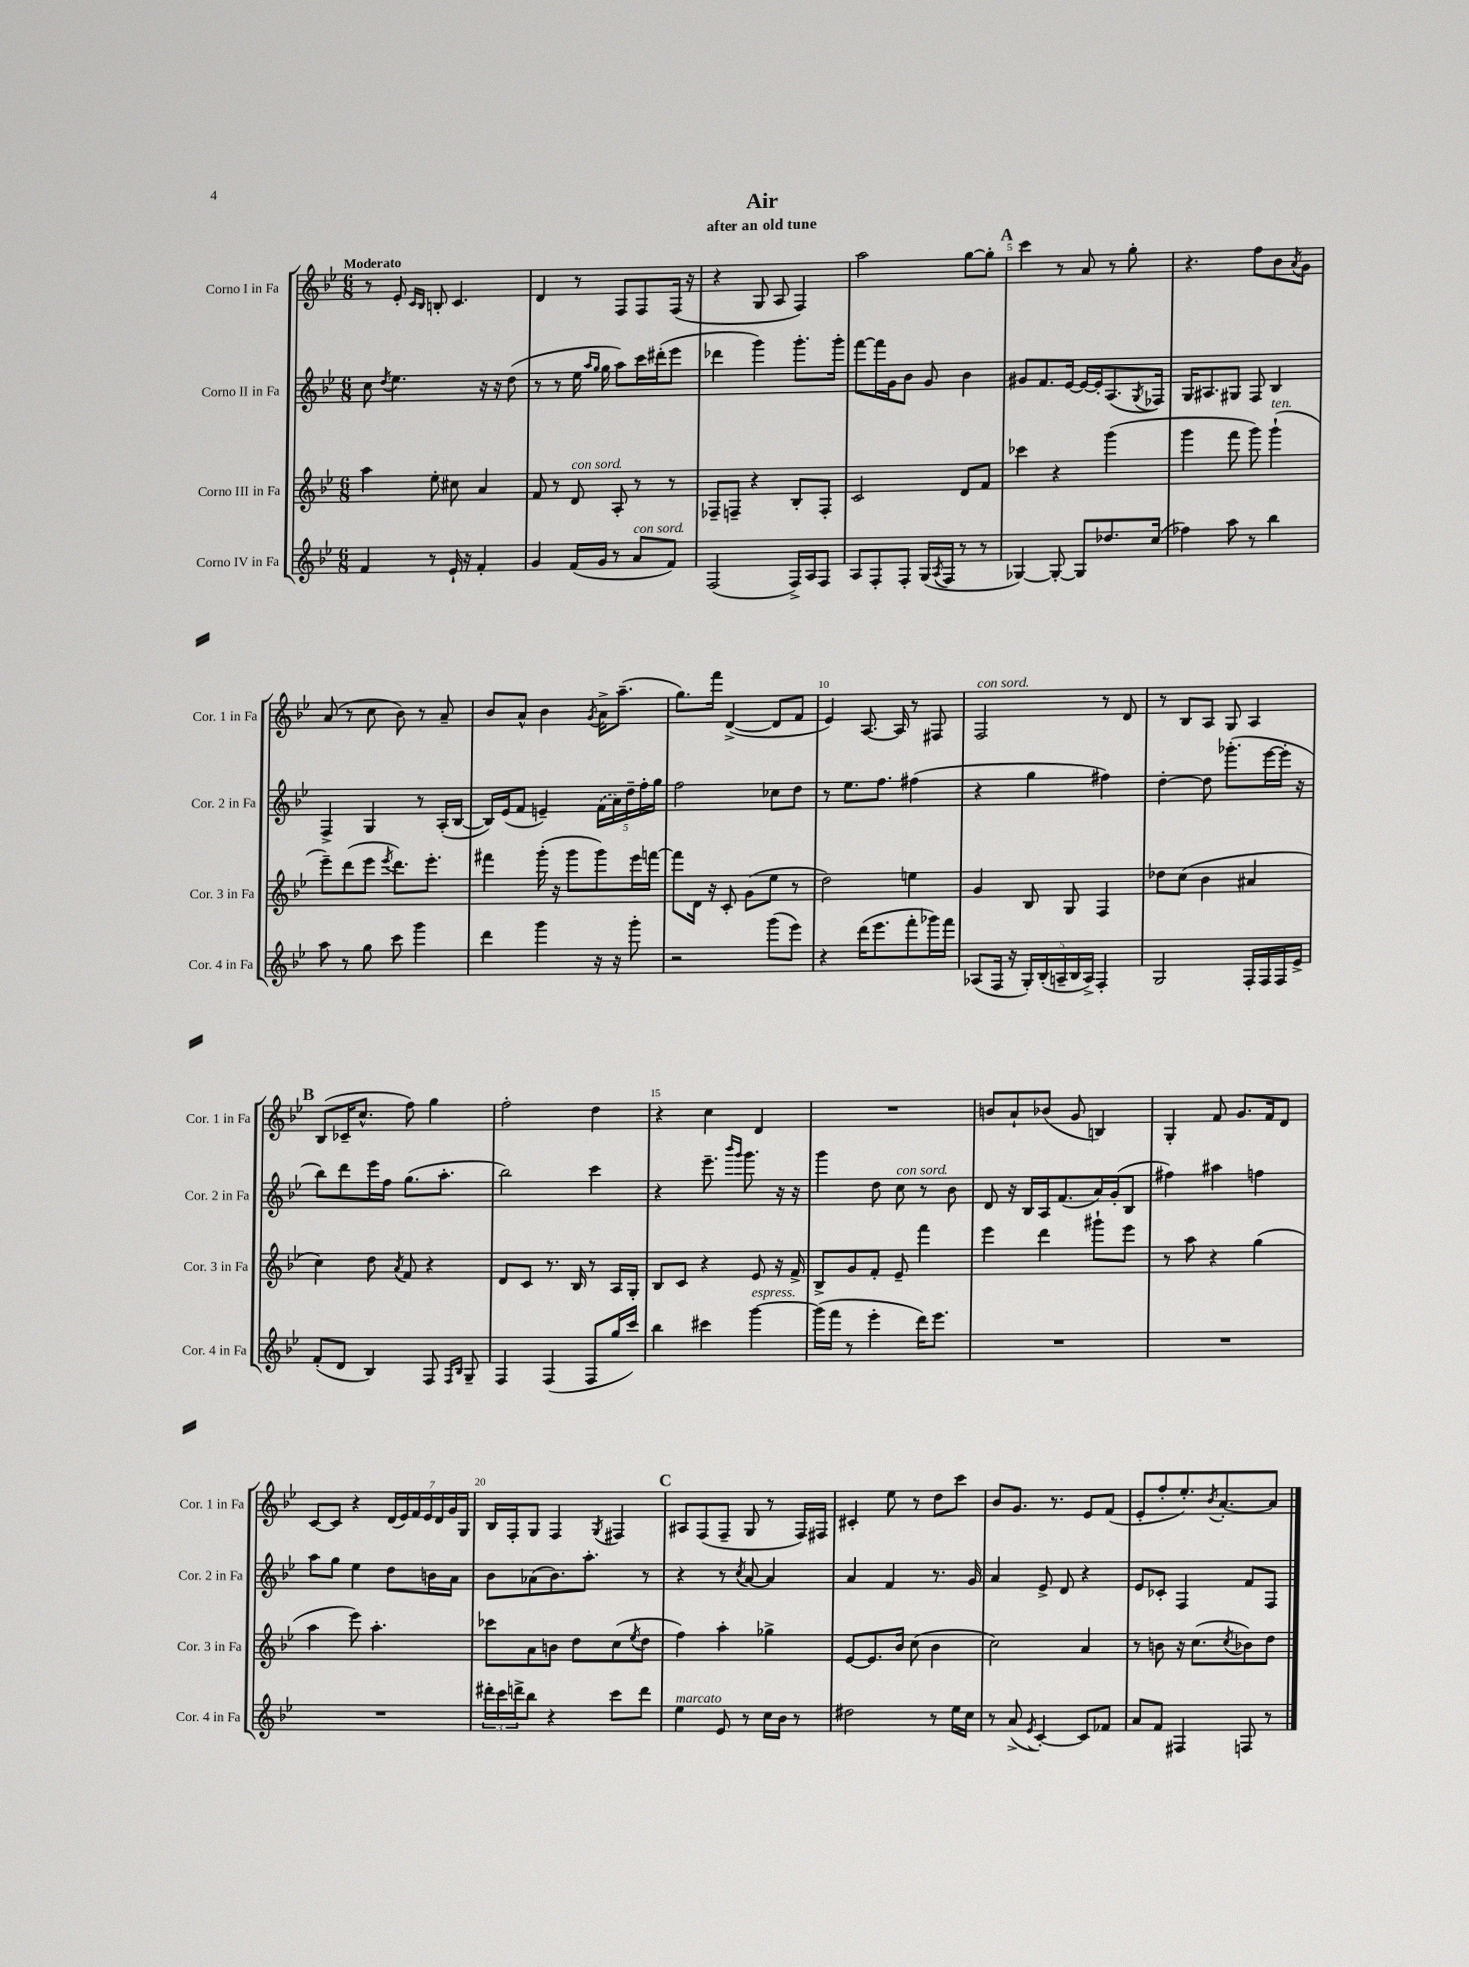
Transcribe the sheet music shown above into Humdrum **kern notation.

**kern	**kern	**kern	**kern
*part4	*part3	*part2	*part1
*staff4	*staff3	*staff2	*staff1
*I"Corno IV in Fa	*I"Corno III in Fa	*I"Corno II in Fa	*I"Corno I in Fa
*I'Cor. 4 in Fa	*I'Cor. 3 in Fa	*I'Cor. 2 in Fa	*I'Cor. 1 in Fa
*clefG2	*clefG2	*clefG2	*clefG2
*k[b-e-]	*k[b-e-]	*k[b-e-]	*k[b-e-]
*M6/8	*M6/8	*M6/8	*M6/8
=1	=1	=1	=1
!	!	!	!LO:TX:a:B:t=Moderato
4f/	4aa\	8cc\	8r
.	.	8qdd/	.
.	.	4.ee-\	8e-'/
.	.	.	16qqc/LL
.	.	.	16qqB-/JJ
8r	8ee-'\	.	8Bn'/
16e-`/	8cc#X\	.	4.c/
16r	.	.	.
4f'/	4a/	16r	.
.	.	16r	.
.	.	(8dd\	.
=2	=2	=2	=2
4g/	8f/	8r	4d/
.	8r	8r	.
!	!LO:TX:a:i:t=con sord.	!	!
(16f/LL	8d/	16ee-\	8r
.	.	16qqaa/LL	.
.	.	16qqgg/JJ	.
16g/JJ	.	16gg\	.
8r	8A'/	8aa\L)	8F/L
!LO:TX:a:i:t=con sord.	!	!	!
8a/L	8r	16ccc\L	8F/
.	.	(16ddd#X'\J	.
8f/J)	8r	8eee-\J	(16F/Jk
.	.	.	16r
=3	=3	=3	=3
(2F/	8F-X~/L	4ddd-X\	4r
.	8Fn~/J	.	.
.	4r	4ggg\)	8G/
.	.	.	8A/
16F^/LL)	8B-'/L	8.ggg'\L	4F/)
16A/J	.	.	.
8F/J	8F'/J	.	.
.	.	16ggg'\Jk	.
=4	=4	=4	=4
8A/L	2c/	[8fff\L	2aa\
8F'/	.	16fff\L]	.
.	.	16g\J	.
8F'/J	.	8b-\J	.
(16G/LL	.	8g/	.
8qA/	.	.	.
16F/JJ	.	.	.
8r	8d/L	4b-\	[8gg\L
8r	8f/J	.	8gg'\J]
!!LO:REH:place=s1:t=A
=5	=5	=5	=5
[4G-X/)	4ccc-X\	8g#X/L	4ccc\
.	.	8.f/	.
8G-'/_	4r	.	8r
.	.	[16e-/Jk	.
8G-/L]	.	16e-/LL_	8a/
.	.	16e-'/J]	.
8.dd-X/	(4ggg\	(8.A/	8r
.	.	.	8gg'\
.	.	8qG/	.
(16cc/Jk	.	16F-X/Jk)	.
=6	=6	=6	=6
4ff-X\)	4ggg\	16G/KL	4.r
.	.	8.A#X/	.
8aa\	8fff\	8G#X/J	.
8r	8ggg\)	8F/	8ff\L
!	!LO:TX:a:i:t=ten.	!	!
4bb-\	(4ggg`\	4B-/	8b-\
.	.	.	8qa/
.	.	.	8g\J
!!LO:LB:g=z
=7	=7	=7	=7
8aa\	8eee-~\L)	4F^/	(8a/
8r	(8ddd\	.	8r
8gg\	8eee-\J	4G/	8cc\
.	8qeee-/	.	.
8ccc\	8.ddd\L)	.	8b-\)
4ggg\	.	8r	8r
.	8.eee-'\J	.	.
.	.	(16A'/LL	8a~/
.	.	[16B-/JJ	.
=8	=8	=8	=8
4ddd\	4fff#X\	16B-/LL])	8b-/L
.	.	(16e-/J	.
.	.	8f/J	8a^^/J
4ggg\	(16ggg'\	4en~/)	4b-\
.	16r	.	.
.	8ggg\L	.	.
.	.	.	8qg/
16r	8ggg\)	(20f\LL	16a^\KL
.	.	20a\)	.
16r	.	.	(8.aa~\J
.	.	20dd~\	.
8ggg'\	16eee-\L	.	.
.	.	20ff'\	.
.	[16fffn\JJ	.	.
.	.	20gg\JJ	.
=9	=9	=9	=9
2r	8fff\L]	2ff\	8.gg\L)
.	16d\Jk	.	.
.	16r	.	16fff\Jk
.	8c'/	.	([4d^/
.	(8g\L	.	.
(8ggg\L	8ee-\J	8cc-X\L	8d/L]
8eee-\J)	8r	8dd\J	8f/J
=10	=10	=10	=10
4r	2dd\)	8r	4e-/)
.	.	8.ee-\L	.
(16ddd\KL	.	.	[8.A/
8.eee-\	.	8.ff\J	.
.	.	.	16A/]
8fff'\	4een\	(4ff#X\	8r
16ggg-X\L)	.	.	8F#X/
16fff\JJ	.	.	.
=11	=11	=11	=11
!	!	!	!LO:TX:a:i:t=con sord.
(8A-X/L	4g/	4r	2F/
16F/Jk	.	.	.
16r	.	.	.
20G'/LL)	8B-/	4gg\	.
(20B-'/	.	.	.
20An~/	.	.	.
.	8G/	.	.
20B-/	.	.	.
20A^/JJ)	.	.	.
4F'/	4F/	4ff#X\)	8r
.	.	.	8d/
=12	=12	=12	=12
2G/	8dd-X\L	[4dd'\	8r
.	(8cc\J	.	8B-/L
.	4b-\	8dd\]	8A/J
.	.	(8.ggg-X'\L	8G/
16F'/LL	4a#X/	.	4A/
16F/	.	[16eee-\L	.
16F/	.	16eee-'\JJ]	.
16e-^/JJ	.	16r	.
!!LO:LB:g=z
!!LO:REH:place=s1:t=B
=13	=13	=13	=13
(8f'/L	4cc\)	8bb-\L)	(8B-/L
8d/J	.	8ddd\	16c-X~/K
.	.	.	8.cc^^/J
4B-/)	8dd\	16eee-\L	.
.	.	16ff\JJ	.
.	8qa/	.	.
.	8f/	(8.gg\L	8ff\)
8F/	4r	.	4gg\
.	.	8.aa'\J	.
16qqF/LL	.	.	.
16qqB-/JJ	.	.	.
8G~/	.	.	.
=14	=14	=14	=14
4F/	8d/L	2bb-\)	2ff'\
.	8c/J	.	.
(4F/	8.r	.	.
.	16B-/	.	.
8F/L	8r	4ccc\	4dd\
16gg/L	16A/LL	.	.
16ccc/JJ)	16G'/JJ	.	.
=15	=15	=15	=15
4bb-\	8B-/L	4r	4r
.	8c/J	.	.
4ccc#X\	4r	8.eee-~\	4cc\
.	.	16qqbbb-/LL	.
.	.	16qqggg/JJ	.
.	.	8.ggg\	.
!LO:TX:a:i:t=espress.	!	!	!
[4ggg\	8e-/	.	4d/
.	16r	16r	.
.	16f^/	16r	.
=16	=16	=16	=16
(16ggg\LL]	8B-^/L	4ggg\	2.r
16fff\JJ	.	.	.
8r	8g/	.	.
4eee-'\	8f'/J	8dd\	.
!	!	!LO:TX:a:i:t=con sord.	!
.	8e-~/	8cc\	.
16ddd\KL)	4fff\	8r	.
8.eee-\J	.	.	.
.	.	8b-\	.
=17	=17	=17	=17
2.r	4eee-\	8d/	8bn/L
.	.	16r	8a`/
.	.	16B-/LL	.
.	4ddd\	16A/J	(8b-X/J
.	.	(8.f/	.
.	.	.	8g/
.	8ggg#X`\L	16a/L)	4Bn/)
.	.	(16g'/J	.
.	8eee-\J	8B-/J	.
=18	=18	=18	=18
2.r	8r	4ff#X\)	4G'/
.	8aa\	.	.
.	4r	4aa#X\	8f/
.	.	.	8.g/L
.	(4gg\	4ffn\	.
.	.	.	16f/k
.	.	.	8d/J
!!LO:LB:g=z
=19	=19	=19	=19
2.r	4aa\	8aa\L	[8c/L
.	.	8gg\J	8c/J]
.	8eee-\)	4ee-\	4r
.	4.aa'\	.	.
.	.	8dd\L	(28d/LL
.	.	.	28e-/)
.	.	.	28f/
.	.	.	28e-/
.	.	16bn\L	.
.	.	.	28d/
.	.	.	28g/
.	.	16a\JJ	.
.	.	.	28G/JJ
=20	=20	=20	=20
24ddd#X'\LL	8ccc-X\L	8b-\L	16B-/LL
24ccc\	.	.	.
.	.	.	16F'/J
24dddn^\J	.	.	.
8bb-\J	8a\	(8a-X\	8G/J
4r	8bn\J	8.b-\)	4F/
.	8dd\L	.	.
.	.	8.aa'\J	.
.	.	.	8qG/
8ccc\L	(8cc\	.	4F#X/
.	8qee-/	.	.
8ddd\J	8dd\J	8r	.
!!LO:REH:place=s1:t=C
=21	=21	=21	=21
!LO:TX:a:i:t=marcato	!	!	!
4ee-\	4ff\)	4r	8A#X/L
.	.	.	(8F/
8e-/	4aa'\	8r	8F~/J
.	.	8qcc/	.
8r	.	[8a/	8G/
16cc\LL	4gg-X^\	4a/]	8r
16b-\JJ	.	.	.
8r	.	.	16F/LL)
.	.	.	16F#X/JJ
=22	=22	=22	=22
2dd#X\	[8e-/L	4a/	4c#X'/
.	8.e-/]	.	.
.	.	4f/	8ee-\
.	16b-/Jk	.	.
.	(8cc\	.	8r
8r	4b-\	8.r	8dd\L
16ee-\LL	.	.	8ccc\J
16cc\JJ	.	16g/	.
=23	=23	=23	=23
8r	2cc\)	4a/	8b-/L
(8a^/	.	.	8.g/J
8qe-/	.	.	.
[4c'/)	.	8e-^/	.
.	.	.	8.r
.	.	8d/	.
8c/L]	4a/	4r	8e-/L
8f-X/J	.	.	(8f/J
=24	=24	=24	=24
8a/L	8r	8e-/L	8e-'/L
8f/J	8bn\	8c-X'/J	8ff'/
4F#X/	16r	4F/	8.ee-'/)
.	(8.cc\L	.	.
.	.	.	8qb-/
.	.	.	[8.a'/
.	8qcc/	.	.
8Fn/	8b-X\)	8f/L	.
8r	8dd\J	8F/J	8a/J]
==	==	==	==
*-	*-	*-	*-
